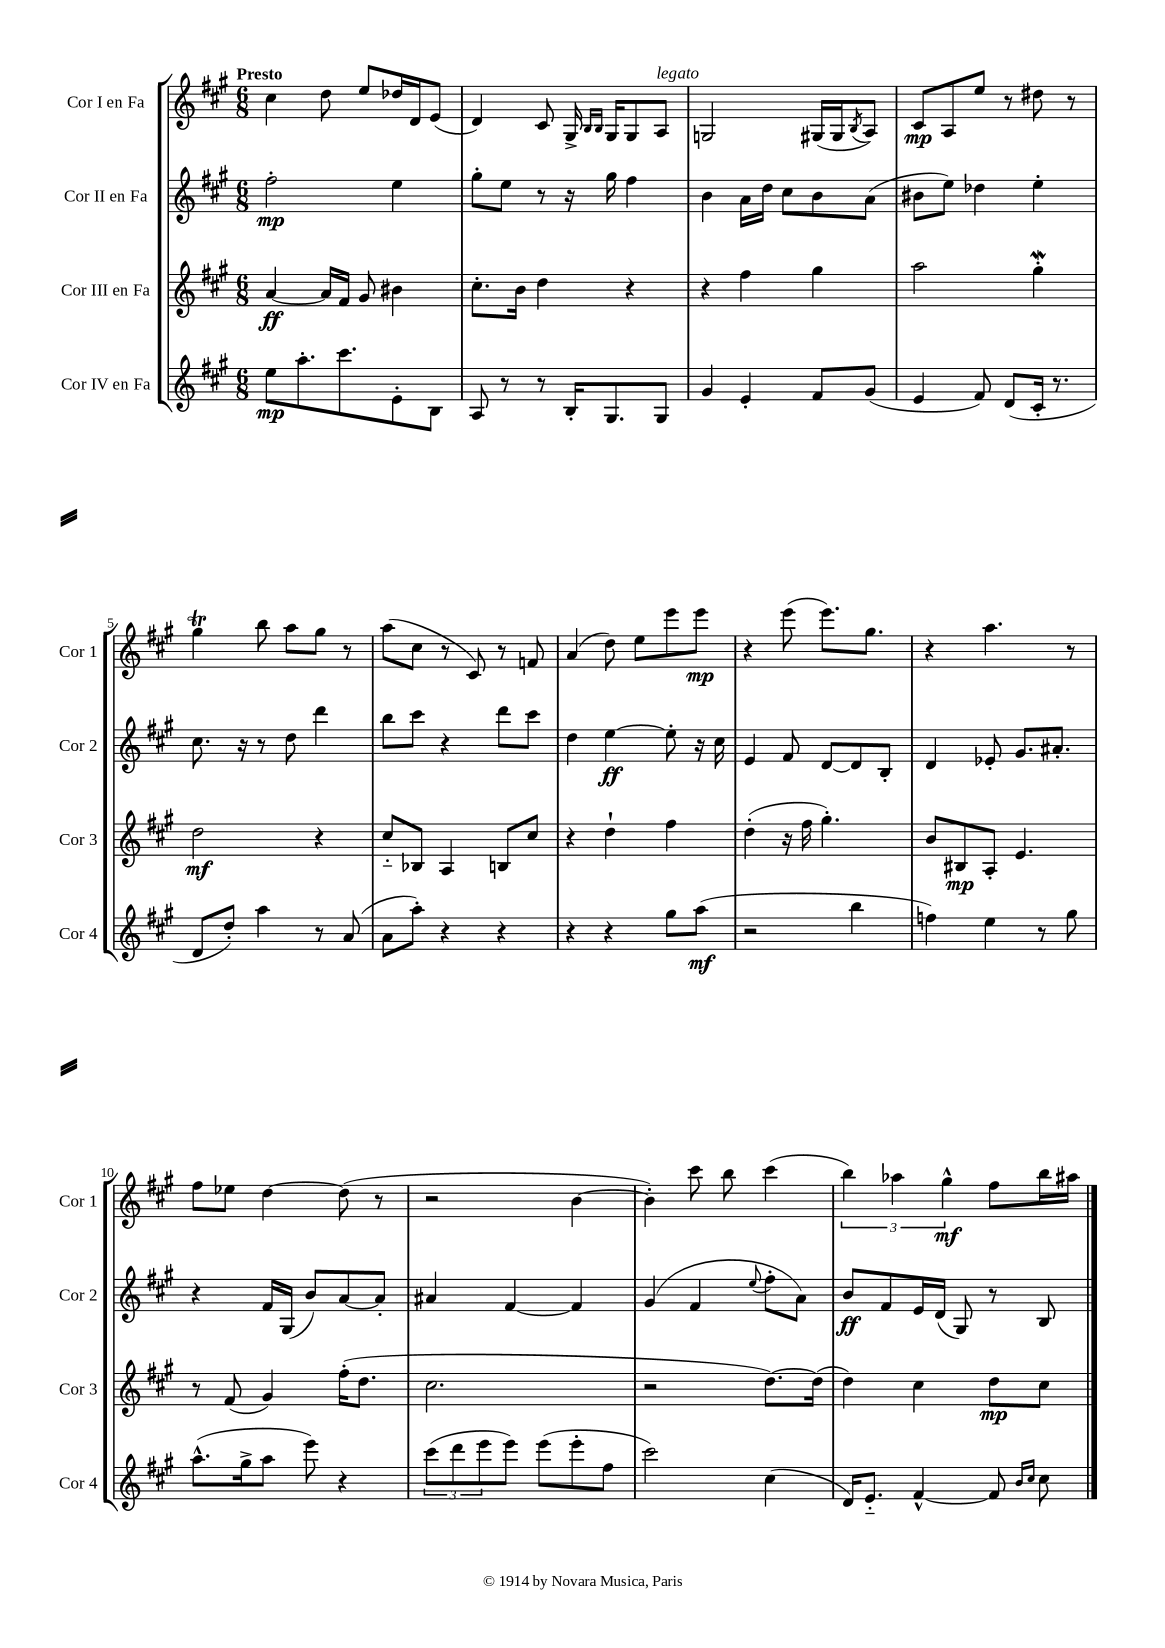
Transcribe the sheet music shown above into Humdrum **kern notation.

**kern	**dynam	**kern	**dynam	**kern	**dynam	**kern	**dynam
*part4	*part4	*part3	*part3	*part2	*part2	*part1	*part1
*staff4	*staff4	*staff3	*staff3	*staff2	*staff2	*staff1	*staff1
*I"Cor IV en Fa	*	*I"Cor III en Fa	*	*I"Cor II en Fa	*	*I"Cor I en Fa	*
*I'Cor 4	*	*I'Cor 3	*	*I'Cor 2	*	*I'Cor 1	*
*clefG2	*	*clefG2	*	*clefG2	*	*clefG2	*
*k[f#c#g#]	*	*k[f#c#g#]	*	*k[f#c#g#]	*	*k[f#c#g#]	*
*M6/8	*	*M6/8	*	*M6/8	*	*M6/8	*
=1	=1	=1	=1	=1	=1	=1	=1
!	!	!	!	!	!	!LO:TX:a:B:t=Presto	!
8ee\L	mp	[4a/	ff	2ff#'\	mp	4cc#\	.
8.aa'\	.	.	.	.	.	.	.
.	.	16a/LL]	.	.	.	8dd\	.
8.ccc#\	.	16f#/JJ	.	.	.	.	.
.	.	8g#/	.	.	.	8ee/L	.
8e'\	.	4b#X\	.	4ee\	.	16dd-X/L	.
.	.	.	.	.	.	16d/J	.
8B\J	.	.	.	.	.	(8e/J	.
=2	=2	=2	=2	=2	=2	=2	=2
8A/	.	8.cc#'\L	.	8gg#'\L	.	4d/)	.
8r	.	.	.	8ee\J	.	.	.
.	.	16b\Jk	.	.	.	.	.
8r	.	4dd\	.	8r	.	8c#/	.
16B'/KL	.	.	.	16r	.	16G#^/	.
.	.	.	.	.	.	16qqB/LL	.
.	.	.	.	.	.	16qqB/JJ	.
8.G#/	.	.	.	16gg#\	.	16G#/KL	.
.	.	4r	.	4ff#\	.	8G#/	.
!	!	!	!	!	!	!LO:TX:a:i:t=legato	!
8G#/J	.	.	.	.	.	8A/J	.
=3	=3	=3	=3	=3	=3	=3	=3
4g#/	.	4r	.	4b\	.	2Gn/	.
4e'/	.	4ff#\	.	16a\LL	.	.	.
.	.	.	.	16dd\JJ	.	.	.
.	.	.	.	8cc#\L	.	.	.
8f#/L	.	4gg#\	.	8b\	.	(16G#X/LL	.
.	.	.	.	.	.	16G#/J	.
.	.	.	.	.	.	8qB/	.
(8g#/J	.	.	.	(8a\J	.	8A/J)	.
=4	=4	=4	=4	=4	=4	=4	=4
4e/	.	2aa\	.	8b#X\L	.	8c#/L	mp
.	.	.	.	8ee\J)	.	8A/	.
8f#/)	.	.	.	4dd-X\	.	8ee/J	.
(8d/L	.	.	.	.	.	8r	.
16c#'/Jk	.	4gg#W'\	.	4ee'\	.	8dd#X\	.
8.r	.	.	.	.	.	.	.
.	.	.	.	.	.	8r	.
!!LO:LB:g=z
=5	=5	=5	=5	=5	=5	=5	=5
8d/L	.	2dd\	mf	8.cc#\	.	4gg#t\	.
8dd'/J)	.	.	.	.	.	.	.
.	.	.	.	16r	.	.	.
4aa\	.	.	.	8r	.	8bb\	.
.	.	.	.	8dd\	.	8aa\L	.
8r	.	4r	.	4ddd\	.	8gg#\J	.
(8a/	.	.	.	.	.	8r	.
=6	=6	=6	=6	=6	=6	=6	=6
8a\L	.	8cc#/L	.	8bb\L	.	(8aa\L	.
8aa'\J)	.	8B-X/J	.	8ccc#\J	.	8cc#\J	.
4r	.	4A/	.	4r	.	8r	.
.	.	.	.	.	.	8c#/)	.
4r	.	8Bn/L	.	8ddd\L	.	8r	.
.	.	8cc#/J	.	8ccc#\J	.	8fn/	.
=7	=7	=7	=7	=7	=7	=7	=7
4r	.	4r	.	4dd\	.	(4a/	.
4r	.	4dd`\	.	[4ee\	ff	8dd\)	.
.	.	.	.	.	.	8ee\L	.
8gg#\L	.	4ff#\	.	8ee'\]	.	8eee\	.
(8aa\J	mf	.	.	16r	.	8eee\J	mp
.	.	.	.	16cc#\	.	.	.
=8	=8	=8	=8	=8	=8	=8	=8
2r	.	(4dd'\	.	4e/	.	4r	.
.	.	16r	.	8f#/	.	(8eee\	.
.	.	16ff#\	.	.	.	.	.
.	.	4.gg#'\)	.	[8d/L	.	8.eee\L)	.
4bb\	.	.	.	8d/]	.	.	.
.	.	.	.	.	.	8.gg#\J	.
.	.	.	.	8B'/J	.	.	.
=9	=9	=9	=9	=9	=9	=9	=9
4ffn\)	.	8b/L	.	4d/	.	4r	.
.	.	8B#X/	mp	.	.	.	.
4ee\	.	8A'/J	.	8e-X'/	.	4.aa\	.
.	.	4.e/	.	8.g#/L	.	.	.
8r	.	.	.	.	.	.	.
.	.	.	.	8.a#X'/J	.	.	.
8gg#\	.	.	.	.	.	8r	.
!!LO:LB:g=z
=10	=10	=10	=10	=10	=10	=10	=10
(8.aa^^\L	.	8r	.	4r	.	8ff#\L	.
.	.	(8f#/	.	.	.	8ee-X\J	.
16gg#^\k	.	.	.	.	.	.	.
8aa\J	.	4g#/)	.	16f#/LL	.	[4dd\	.
.	.	.	.	(16G#/JJ	.	.	.
8eee\)	.	.	.	8b/L)	.	.	.
4r	.	(16ff#'\KL	.	[8a/	.	(8dd\]	.
.	.	8.dd\J	.	.	.	.	.
.	.	.	.	8a'/J]	.	8r	.
=11	=11	=11	=11	=11	=11	=11	=11
(12ccc#\L	.	2.cc#\	.	4a#X/	.	2r	.
12ddd\	.	.	.	.	.	.	.
12eee\	.	.	.	.	.	.	.
8eee\J)	.	.	.	[4f#/	.	.	.
(8eee\L	.	.	.	.	.	.	.
8eee'\	.	.	.	4f#/]	.	[4b\	.
8ff#\J	.	.	.	.	.	.	.
=12	=12	=12	=12	=12	=12	=12	=12
2ccc#\)	.	2r	.	(4g#/	.	4b'\])	.
.	.	.	.	4f#/	.	8ccc#\	.
.	.	.	.	.	.	8bb\	.
.	.	.	.	8qqee/	.	.	.
(4cc#\	.	[8.dd\L)	.	8ff#'\L	.	(4ccc#\	.
.	.	.	.	8a\J)	.	.	.
.	.	(16dd\Jk]	.	.	.	.	.
=13	=13	=13	=13	=13	=13	=13	=13
16d/KL)	.	4dd\)	.	8b/L	ff	6bb\)	.
8.e/J	.	.	.	.	.	.	.
.	.	.	.	8f#/	.	.	.
.	.	.	.	.	.	6aa-X\	.
[4f#^^/	.	4cc#\	.	16e/L	.	.	.
.	.	.	.	(16d/JJ	.	.	.
.	.	.	.	.	.	6gg#^^\	mf
.	.	.	.	8G#/)	.	.	.
8f#/]	.	8dd\L	mp	8r	.	8ff#\L	.
16qqb/LL	.	.	.	.	.	.	.
16qqcc#/JJ	.	.	.	.	.	.	.
8cc#\	.	8cc#\J	.	8B/	.	16bb\L	.
.	.	.	.	.	.	16aa#X\JJ	.
==	==	==	==	==	==	==	==
*-	*-	*-	*-	*-	*-	*-	*-
